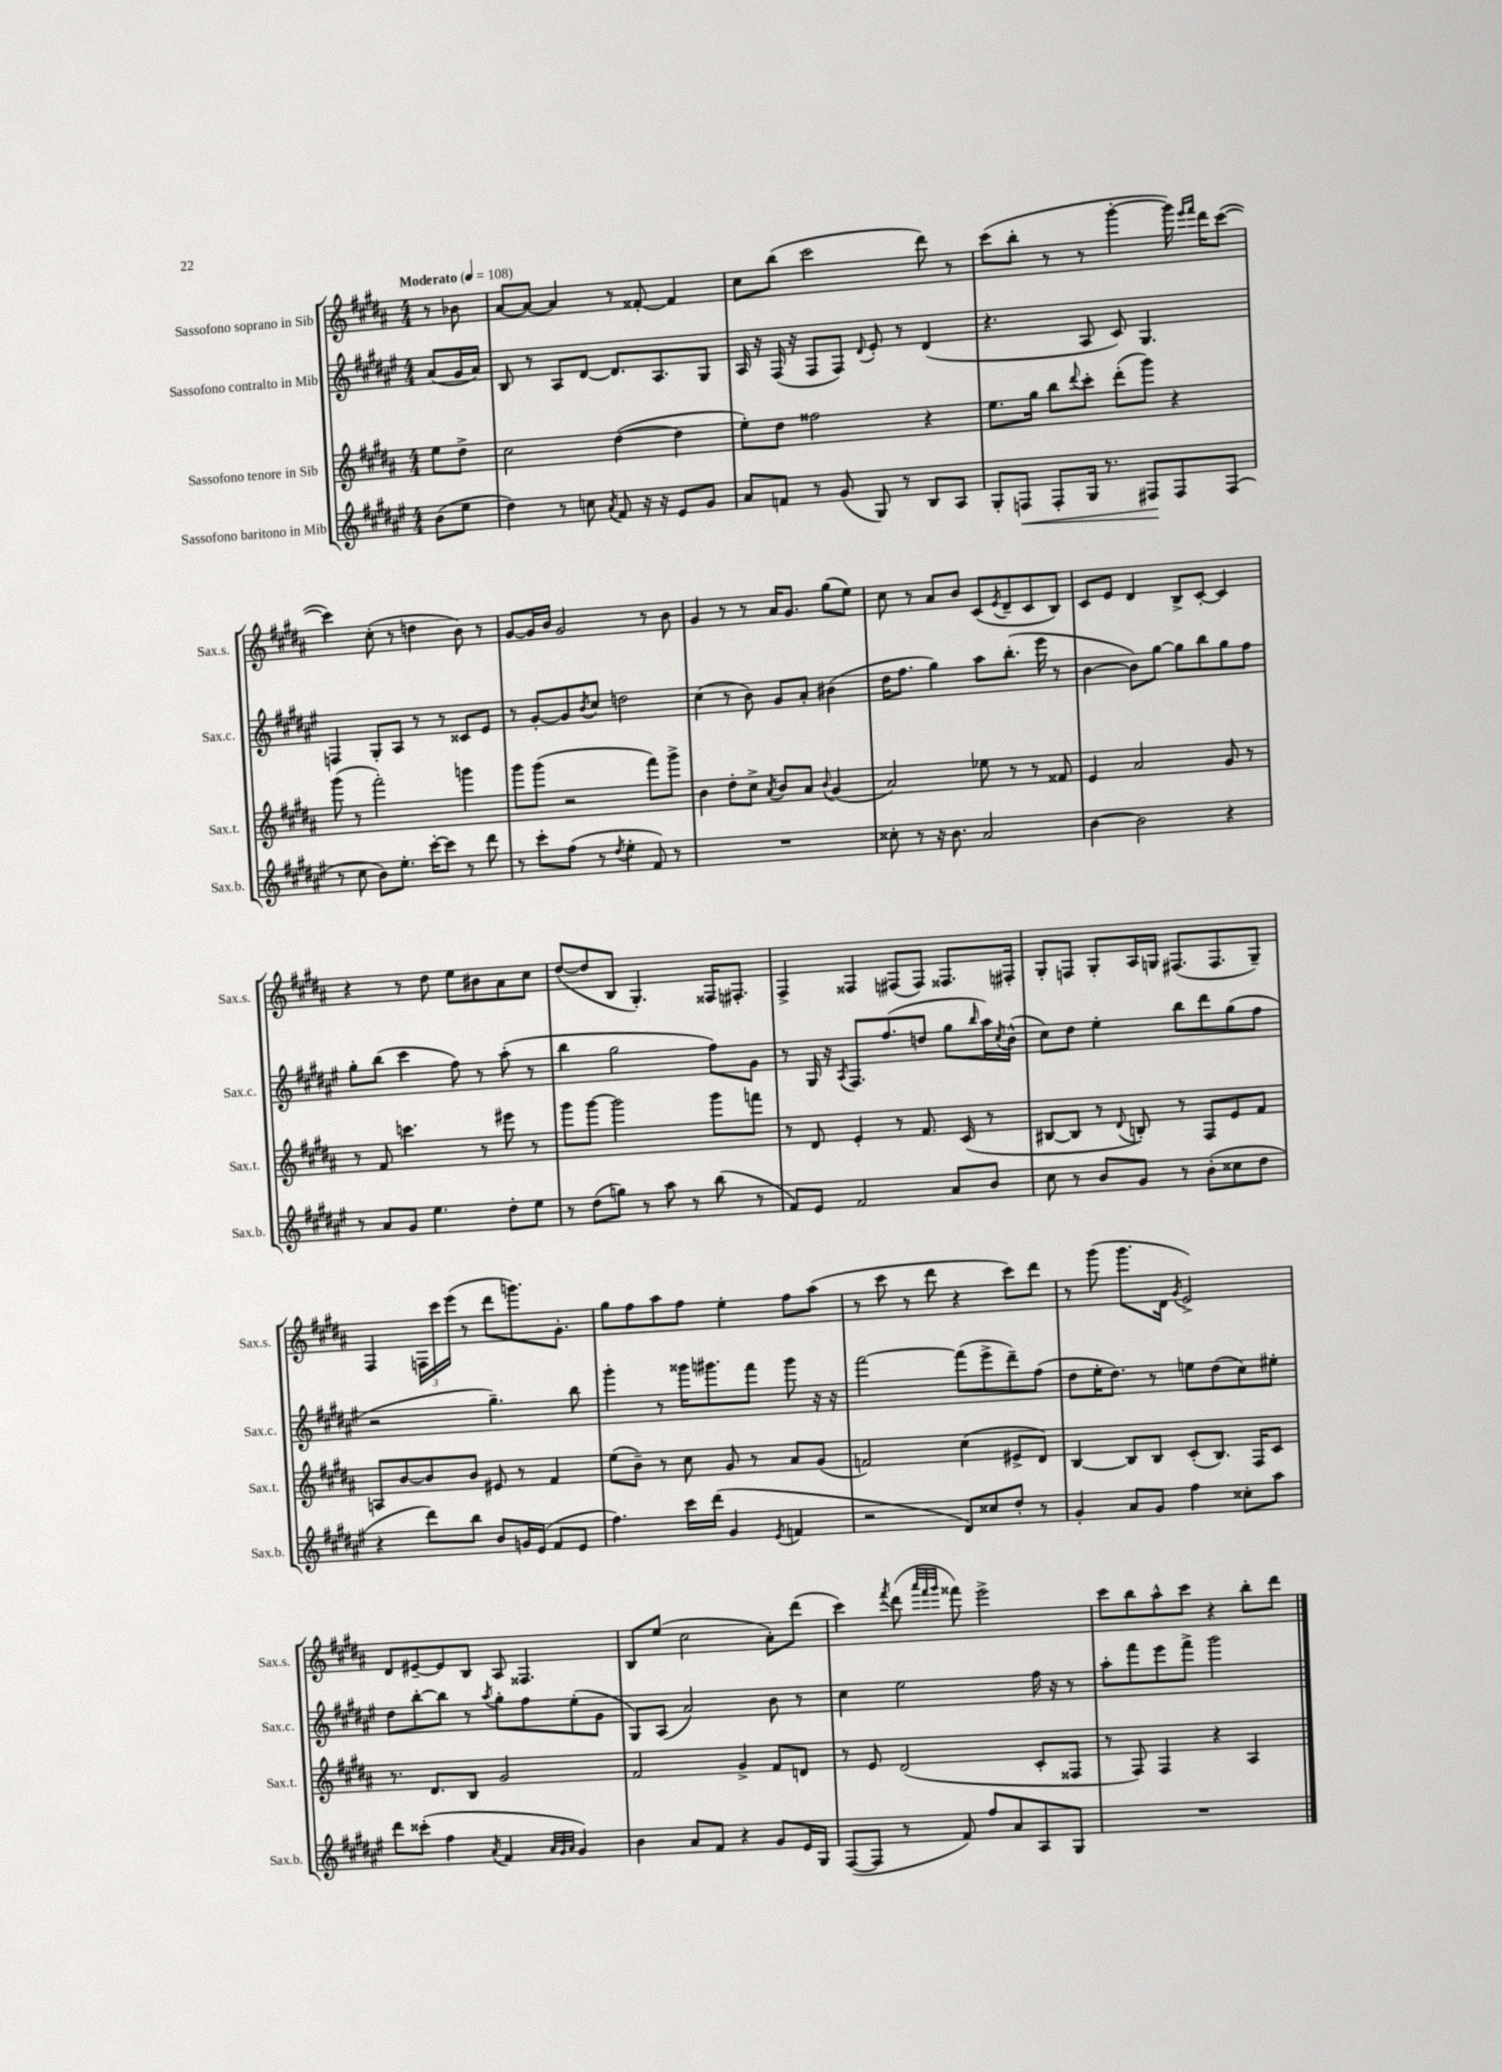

**kern	**kern	**kern	**kern
*staff4	*staff3	*staff2	*staff1
*clefG2	*clefG2	*clefG2	*clefG2
*k[f#c#g#d#a#e#]	*k[f#c#g#d#a#]	*k[f#c#g#d#a#e#]	*k[f#c#g#d#a#]
*M4/4	*M4/4	*M4/4	*M4/4
*MM108	*MM108	*MM108	*MM108
(8b	8ee	(8a#	8r
8ee#	8dd#^	16g#	8b-
.	.	16a#)	.
=	=	=	=
4dd#)	2cc#	8B	[8a#
.	.	8r	8a#_
8r	.	8A#	4a#]
8cc	.	[8d#	.
8qa#	.	.	.
8f#	([4dd#	8.d#]	8r
16r	.	.	[8f##'
16r	.	8.A#	.
8e#	4dd#]	.	4f##]
8g#	.	8G#	.
=	=	=	=
8a#	8ee')	16A#	8cc#
.	.	16r	.
8f	8dd#	(16F#	(8bb
.	.	16r	.
8r	2ff##	8F#	2ccc#
(8g#	.	8F#)	.
.	.	8qqd#	.
8G#)	.	8e#'	.
8r	.	8r	.
8B	4r	(4d#	8ddd#)
8A#	.	.	8r
=	=	=	=
8G#'	8.ee	4.r	(8ccc#
8F	.	.	8bb'
.	16gg#	.	.
8F'	8bb	.	8r
.	8qqddd#	.	.
16G#	8ccc#'	8A#	8r
8.r	.	.	.
.	(8ddd#'	8c#)	[4ggg#'
8F#	8ggg#)	4.G#	.
8F#	4r	.	16ggg#])
.	.	.	16qqeee
.	.	.	16qqfff#
.	.	.	16ddd#
(8F#	.	.	([8ccc#
=	=	=	=
8r	(8ggg#	4F	4ccc#])
8cc#	8r	.	.
8b)	2fff#')	8G#'	(8cc#'
8.ee#'	.	8A#	8r
.	.	8r	4dd
[16ccc#'	.	.	.
8ccc#]	.	8r	.
8r	4ggg	8c##	8b)
8ddd#	.	8e#	8r
=	=	=	=
8r	8ggg#	8r	[8g#
8ccc#'	(8ggg#	[8g#'	16g#]
.	.	.	16b
(8ff#	2r	8g#]	2g#
.	.	8qb	.
8r	.	8cc#	.
8qdd#	.	.	.
4ee#'	.	2dd	.
8f#)	8fff#)	.	8r
8r	8ggg#^	.	8b
=	=	=	=
1r	4b	(4cc#	4g#
.	8dd#'	8r	8r
.	8cc#^	8b)	8r
.	8qa#	.	.
.	8b	8g#	16a#
.	.	.	8.g#
.	8a#	8a#'	.
.	8qqb	.	.
.	(4g#	(4b#	(8gg#
.	.	.	8ee)
=	=	=	=
8cc##'	2a#)	16dd#	8cc#
.	.	8.ff#	.
8r	.	.	8r
16r	.	4gg#)	8a#
8.b	.	.	.
.	.	.	8b
2a#	8ee-	8aa#	(8c#
.	.	.	8qe
.	8r	(8.bb'	8d#~
.	8r	.	8c#
.	.	16eee#	.
.	8f##	8r	8B)
=	=	=	=
[4b	4e	[4b	8c#
.	.	.	8e
2b]	2a#	8b])	4d#
.	.	[8gg#	.
.	.	8gg#]	8B^
.	.	8bb	[8c#'
4r	8g#	8gg#	4c#]
.	8r	8ff#	.
=	=	=	=
8r	8r	8gg#'	4r
8a#	8f#	(8bb	.
8g#	4.ccc	4ccc#	8r
4.ee#	.	.	8dd#
.	.	8ff#)	8ee
.	8r	8r	8b#
8dd#'	8eee#	(8aa#'	8a#
8ee#	8r	8r	8cc#
=	=	=	=
8r	8ggg#	4bb	([8dd#
(8dd#	[8ggg#	.	8dd#]
8gg)	2ggg#]	2gg#	8B
8r	.	.	4.G#')
8aa#	.	.	.
8r	.	.	.
(8bb	8ggg#	8ff#)	16F##
.	.	.	8.F#'
8r	8fff	8g#	.
=	=	=	=
8f#)	8r	8r	4F#^
8e#	8d#	16G#	.
.	.	16r	.
.	.	8qA#	.
2f#	4e'	8.F#	4F##
.	.	(8.ff#	.
.	8r	.	(8F#
.	8.f#	8dd	8F#)
8a#	.	8gg#	8.F##
.	(16c#	.	.
.	.	16qqbb	.
8b	8r	16aa#)	.
.	.	8qcc#	.
.	.	(16b^^	16F#'
=	=	=	=
8cc#	[8B#	8cc#)	8G#'
8r	8B#]	8dd#	8F
8b	8r	4ee#'	8G#'
.	8qqd#	.	.
8g#	8B')	.	16A#
.	.	.	16G
8r	8r	8bb	(8.F#
(8b'	8F#	8ddd#	.
.	.	.	8.F#
8cc##	8e	(8gg#	.
8dd#	8f#	8ff#	8G~)
=	=	=	=
4r	8A	2r	4F#
.	[8b	.	.
8ddd#)	8b]	.	24F
.	.	.	24ccc#
.	.	.	(24eee
8bb	8b	.	8r
8b	8e#	4.gg#~)	8ddd#
16g	8r	.	8.ggg)
(16e#	.	.	.
8f#	4f#	.	.
.	.	.	8.g#'
8e#	.	8bb	.
=	=	=	=
4.ff#)	(8ee	4ggg#'	8gg#
.	8b~)	.	8ff#
.	8r	8r	8aa#
16ccc#	8cc#	16ggg##	8ff#
(16ddd#	.	8.ggg#	.
4g#	8g#	.	4ee'
.	8r	8fff#	.
8qe#	.	.	.
4f	8a#	8ggg#	8ff#
.	(8g#	16r	(8aa#
.	.	16r	.
=	=	=	=
2r	2f)	[2fff#	8r
.	.	.	8ccc#
.	.	.	8r
.	.	.	8ddd#
8d#)	(4cc#	(8fff#]	4r
8cc##	.	8eee#^	.
8dd#'	8e#^	8ddd#~)	8ccc#)
8r	8d#)	(8ff#	8ddd#
=	=	=	=
4g#'	[4B	8dd#	8r
.	.	16ee#'	(8ggg#
.	.	8.dd#)	.
8a#	8B]	.	8.ggg#
8g#	8B	8r	.
.	.	.	16d#
.	.	.	8qg#
4ff#	(8c#'	8ee	2e^)
.	8.B)	(8dd#	.
8cc##'	.	8cc#)	.
.	16F#	.	.
8aa#	8c#	8ee#'	.
=	=	=	=
8ddd#	8.r	8dd#	8d#
(8ccc##'	.	[8bb'	[8e#~
.	8.d#	.	.
4ff#	.	8bb]	8e#]
.	8B	8r	8B
8qa#	.	8qaa#	.
4f#	2g#	8gg#'	8A#
.	.	8ff#	4.F##
32qqa#	.	.	.
32qqg#	.	.	.
32qqa#	.	.	.
4g#)	.	(8ee#'	.
.	.	8g#	.
=	=	=	=
4b	2f#	8G#)	8B
.	.	(8A#	(8ee
8a#	.	2a#)	2cc#
8f#	.	.	.
4r	4g#^	.	.
8g#	8f#	8b	8a#')
16e#	8d	8r	(8ddd#
16G#	.	.	.
=	=	=	=
([8F#	8r	4cc#	4ccc#)
8F#]	8e	.	.
.	.	.	8qfff#
8r	(2d#	2ee#	(8ddd#
.	.	.	32qqaaa#
.	.	.	32qqfff#
.	.	.	32qqggg#
8f#)	.	.	8fff##)
8ff#	.	.	2eee^
8a#	.	.	.
8A#	8c#'	16ff#	.
.	.	16r	.
8G#	8F##	8r	.
=	=	=	=
1r	8r	8aa#'	8ccc#
.	8F#)	8fff#	8bb
.	4F#	8eee#	8aa#^^
.	.	8fff#^	8ccc#
.	4r	2ggg#	4r
.	4A#	.	8bb'
.	.	.	8ddd#
==	==	==	==
*-	*-	*-	*-
